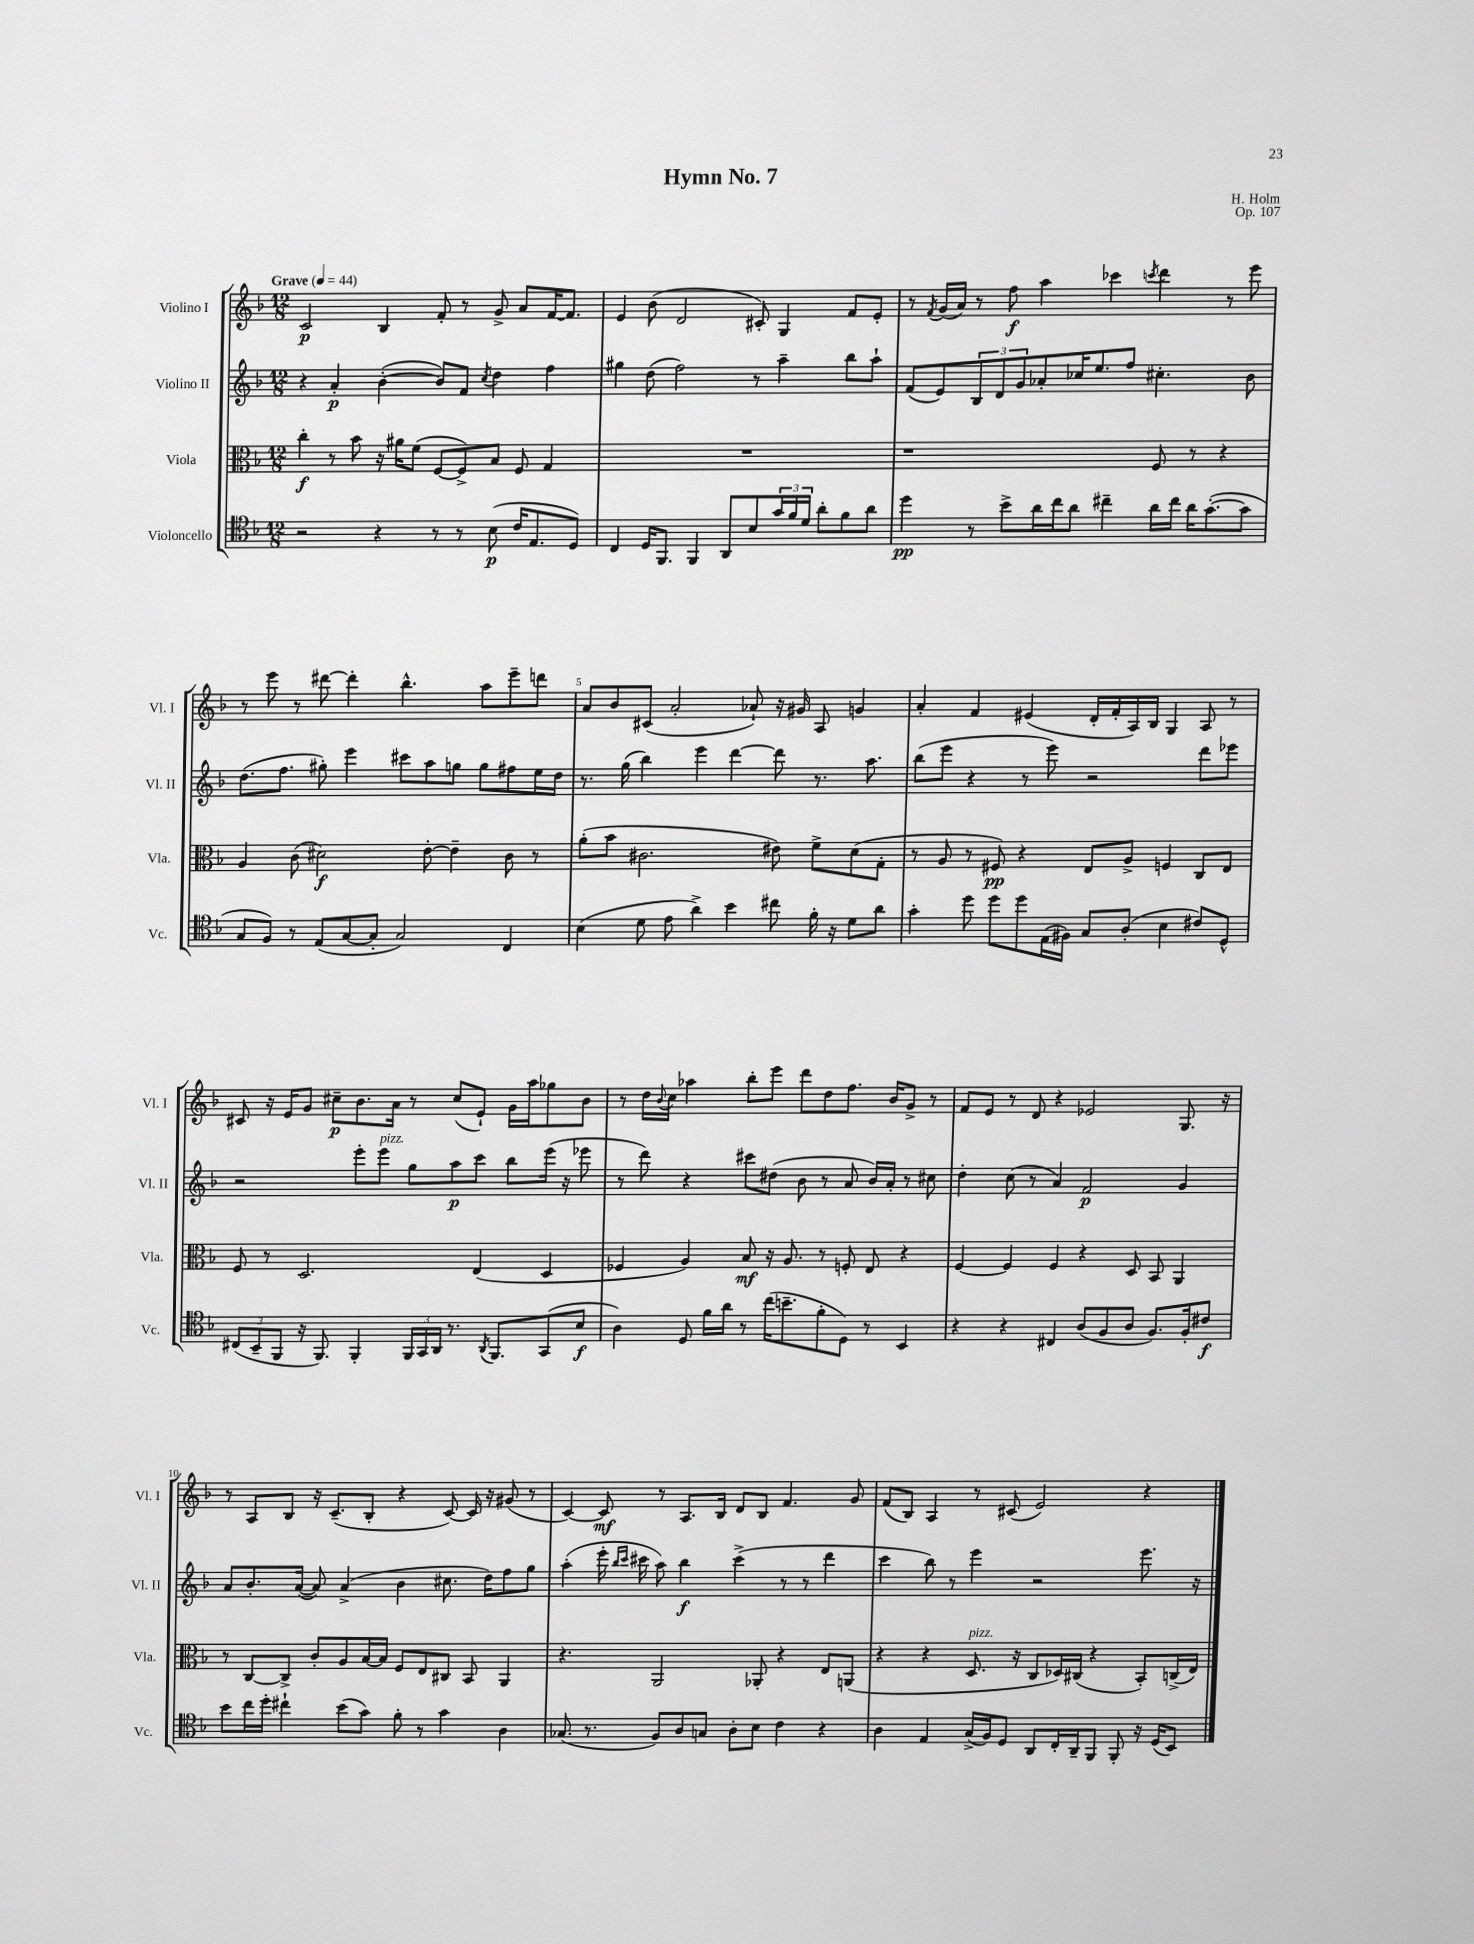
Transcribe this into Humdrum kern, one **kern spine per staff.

**kern	**kern	**kern	**kern
*staff4	*staff3	*staff2	*staff1
*clefC4	*clefC3	*clefG2	*clefG2
*k[b-]	*k[b-]	*k[b-]	*k[b-]
*M12/8	*M12/8	*M12/8	*M12/8
*MM44	*MM44	*MM44	*MM44
2r	4cc'	4r	2c
.	8r	4a'	.
.	8b-	.	.
4r	16r	([4b-'	4B-
.	16a#	.	.
.	(8f	.	.
8r	[8F	8b-])	8f'
8r	8F^])	8f	8r
.	.	8qcc	.
(8B-	8B-	4dd	8g^
16c	8F	.	8a
8.E	.	.	.
.	4G	4ff	[16f
.	.	.	8.f]
8D)	.	.	.
=	=	=	=
4C	1.r	4gg#	4e
16D	.	(8dd	(8b-
8.FF	.	.	.
.	.	2ff)	2d
4FF	.	.	.
8AA	.	.	.
8B-	.	8r	8c#')
24g	.	4aa~	4G
24f	.	.	.
24d	.	.	.
8a'	.	.	.
8f	.	8bb-	8f
8a	.	8aa`	8e'
=	=	=	=
4dd	1r	(8f	8r
.	.	.	8qf
.	.	8e)	(16g
.	.	.	16a)
8r	.	12B-	8r
.	.	12d	.
8b-^	.	.	8ff
.	.	12g	.
16a	.	8a-'	4aa
16cc	.	.	.
8a	.	16cc-	.
.	.	8.ee	.
4cc#~	.	.	4ccc-
.	.	8ff	.
.	.	.	8qccc
16a	8F	4.cc#'	4ddd
16cc#	.	.	.
16a	8r	.	.
([8.g'	.	.	.
.	4r	.	8r
8g]	.	8b-	8eee
=	=	=	=
8G	4A	(8.dd	8r
8F)	.	.	8eee
.	.	8.ff	.
8r	(8c	.	8r
(8E	2d#)	8gg#')	[8ddd#
[8G	.	4eee	4ddd#']
8G']	.	.	.
2G)	.	8ccc#	4.bb-^^
.	[8e'	8aa	.
.	4e~]	8gg	.
.	.	8gg	8aa
4C	8c	8ff#	8eee~
.	8r	16ee	8ddd
.	.	16dd	.
=	=	=	=
(4B-	(8a'	8.r	8a
.	8b-	.	8b-
.	.	(16gg	.
8d	2.c#	4bb-)	(8c#
8e	.	.	2a'
4a^)	.	4eee	.
4b-	.	[4ddd	.
.	.	.	8a-`)
8cc#	8e#)	8ddd]	16r
.	.	.	16g#
16f'	8f^	8.r	8A
16r	.	.	.
8d	(8d	.	4g
.	.	8.aa	.
8a	8G'	.	.
=	=	=	=
4g'	8r	(8bb-	4a'
.	8A	8eee	.
8dd	8r	4r	4f
8dd	8F#)	.	.
8dd	4r	8r	(4e#
(16E	.	8eee)	.
16F#)	.	.	.
8G	8E	2r	16d'
.	.	.	16f'
(8A'	8A^	.	16A)
.	.	.	16B-
4B-	4F	.	4G
8c#)	8C	8ddd	8A
8D^^	8E	8eee-	8r
=	=	=	=
(12C#	8F	2r	8c#
12BB-~	.	.	.
.	8r	.	16r
12FF	.	.	.
.	.	.	16e
16r	2.D	.	8g
8.FF)	.	.	.
.	.	.	8cc#~
4FF'	.	8eee'	8.b-
.	.	8eee	.
.	.	.	16a
24FF	.	8gg	8r
24GG	.	.	.
24AA	.	.	.
8.r	.	8aa	(8cc#
.	(4E	8ccc	8e`)
8qAA	.	.	.
8.FF	.	.	.
.	.	8bb-	16g
.	.	.	16aa
(8GG	4D	(16eee	8gg-
.	.	16r	.
8B-	.	8eee-	8b-
=	=	=	=
4A)	4F-	8r	8r
.	.	8ddd)	16dd
.	.	.	8qqb-
.	.	.	16cc
8D	4A)	4r	4aa-
16f	.	.	.
16a	.	.	.
8r	8B-	8ccc#	8bb-'
(16cc	16r	(8dd#	8eee
8.b~	8.A	.	.
.	.	8b-	8ddd
8f'	8r	8r	8dd
8D)	8F'	8a	8.ff
8r	8E	16b-)	.
.	.	16a'	16b-
4BB-	4r	8r	8g^
.	.	8cc#	8r
=	=	=	=
4r	[4F	4dd'	8f
.	.	.	8e
4r	4F]	(8cc	8r
.	.	8r	8d
4C#	4F	4a)	4r
(8A	4r	2f	2e-
8F	.	.	.
8A	8D	.	.
8.F)	8BB-	.	.
.	4AA	4g	8.G
16F'	.	.	.
8c#	.	.	.
.	.	.	16r
=	=	=	=
8b-	8r	8a	8r
16cc	[8C	8.b-'	8A
16dd'	.	.	.
4cc#`	8C^]	.	8B-
.	.	([16a	.
.	8c'	8a])	16r
.	.	.	(8.c~
(8b-	8A	(4a^	.
8g)	[16B-	.	8B-'
.	16B-]	.	.
8f'	8F	4b-	4r
8r	8E	.	.
4g	8C#	8.cc#	[8c)
.	8BB-	.	16c]
.	.	16dd)	16r
4A	4AA	8ff	(8g#
.	.	8gg	8r
=	=	=	=
(8.G-	4.r	(4aa'	[4c)
8.r	.	.	.
.	.	16eee'	8c]
.	.	16qqbb-	.
.	.	16qqccc	.
.	.	16ccc#	.
8F)	2AA	8aa)	8r
8A	.	4bb-	8.A
8G	.	.	.
.	.	.	16B-
8A'	.	(4ccc#^	8d
8B-	8AA-'	.	8B-
4c	4r	8r	4.f
.	.	8r	.
4r	8E	4ddd	.
.	(8AA	.	8g
=	=	=	=
4A	4r	4ccc	(8f
.	.	.	8B-)
4E	4r	8bb-)	4A
.	.	8r	.
(16G^	8.D	4eee	8r
16F)	.	.	.
8D	.	.	(8c#
.	16r	.	.
8AA	8C	2r	2e)
16C'	16D-)	.	.
16AA~	(16C#	.	.
8FF	4r	.	.
8FF'	.	.	.
16r	8BB-')	8.eee	4r
(16D	.	.	.
8BB-)	(16C^	.	.
.	16E)	16r	.
==	==	==	==
*-	*-	*-	*-
